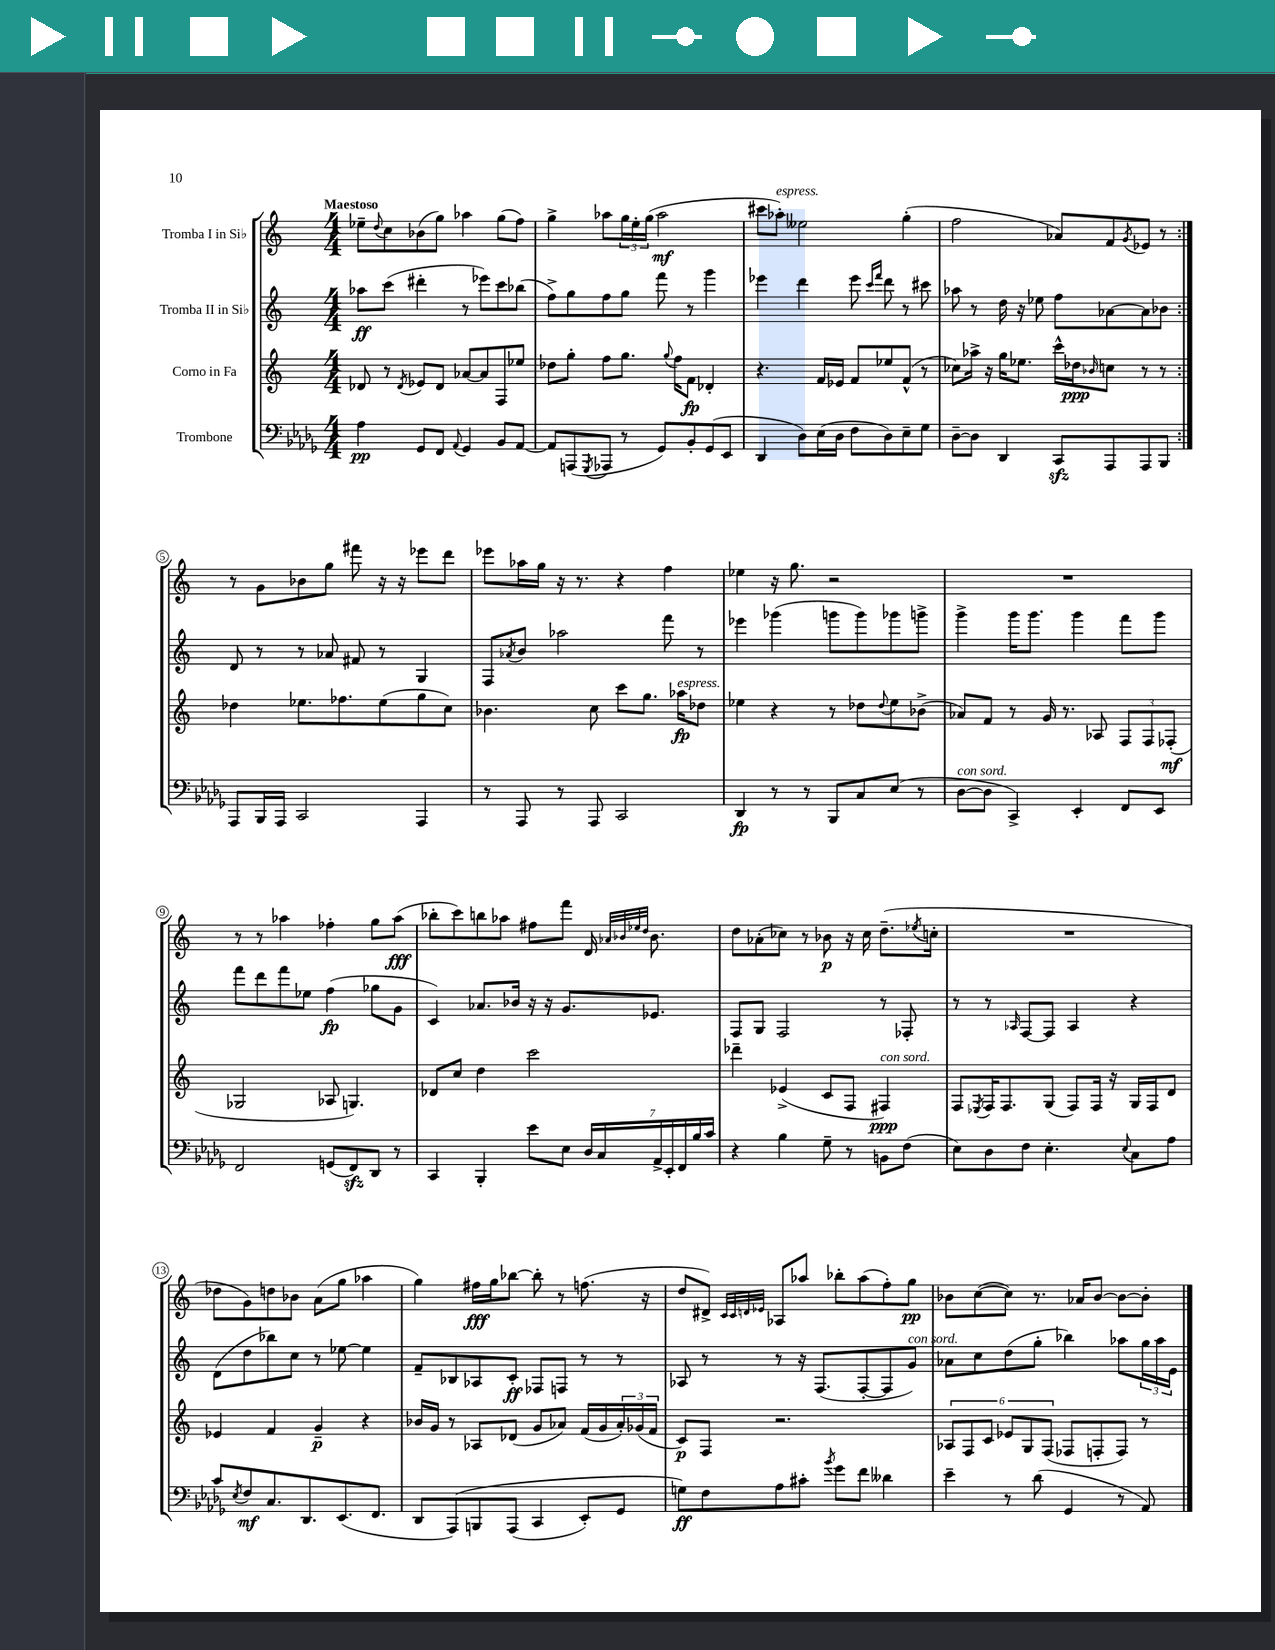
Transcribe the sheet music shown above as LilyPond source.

<<
\new StaffGroup <<
\new Staff = "s0" \with { instrumentName = "Tromba I in Sib" } {
    \clef treble \key c \major \numericTimeSignature \time 4/4 \tempo "Maestoso"
    \repeat volta 2 { ees''8-- \appoggiatura { d''8 } c''8 bes'8( g''8) aes''4 g''8( f''8) |
    g''4-> aes''8 \tuplet 3/2 { g''16 e''16-. g''16( } aes''2\mf |
    cis'''8 aes''8-.^\markup { \italic "espress." }) eeses''2 g''4-.( |
    f''2 aes'8) f'8 \acciaccatura { g'8 } ees'8 r8 | }
    r8 g'8 bes'8 g''8 fis'''8 r16 r16 ees'''8 d'''8 |
    ees'''8 aes''16 g''16 r16 r8. r4 f''4 |
    ees''4 r16 g''8. r2 |
    R1 |
    r8 r8 aes''4 fes''4-. g''8 aes''8\fff( |
    bes''8-. c'''8) b''8 aes''8 fis''8 f'''8 d'16 \grace { aes'32 bes'32 ees''32 d''32 } bes'8. |
    d''8 aes'8-.( ces''8) r8 bes'8\p r16 ces''16 d''8.--( \acciaccatura { ees''8 } c''16-. |
    R1 |
    des''8 g'8) d''8 bes'8 a'8( g''8 aes''4 |
    g''4) fis''16\fff g''16 bes''8~ bes''8-. r8 f''8.( r16 |
    d''8 dis'8->) \grace { c'32 c'32 d'32 ees'32 } aes8 aes''8 bes''8-. aes''8( f''8-.) g''8\pp |
    bes'8 c''8~( c''8) r8. aes'16 bes'8~ bes'8~ bes'8-. \bar "|." |
}
\new Staff = "s1" \with { instrumentName = "Tromba II in Sib" } {
    \clef treble \key c \major \numericTimeSignature \time 4/4
    \repeat volta 2 { aes''8\ff c'''8( dis'''4-. r8 ees'''8) c'''8 bes''8( |
    f''8->) g''8 f''8 g''8 f'''8 r8 g'''4 |
    ees'''4 d'''4 ees'''8 \grace { c'''16 f'''16 } d'''8 r8 cis'''8 |
    aes''8 r8 d''16 r16 ees''8 f''8 aes'8~ aes'8 bes'8 | }
    d'8 r8 r8 aes'8 fis'8 r8 g4 |
    f8 \acciaccatura { aes'8 } b'8 aes''2 f'''8 r8 |
    ees'''4 ges'''4( g'''8 g'''8) ges'''8 g'''8-> |
    g'''4-> g'''16 g'''8. g'''4 f'''8 g'''8 |
    f'''8 d'''8 f'''8 ees''8 f''4\fp( ges''8 g'8 |
    c'4) aes'8. bes'16 r16 r16 g'8. ees'8. |
    f8 g8 f2 r8 fes8-. |
    r8 r8 \grace { aes16 } f8~ f8 aes4 r4 |
    d'8( d''8 bes''8) c''8 r8 ees''8~ ees''4 |
    f'8-- bes8 aes8 c'8-.\ff fes8 f8 r8 r8 |
    aes8 r8 r8 r16 f8.( f8~-. f8 g'8^\markup { \italic "con sord." }) |
    aes'8 c''8 d''8( g''8-. bes''4) aes''8 \tuplet 3/2 { g''16 aes''16 e'16 } \bar "|." |
}
\new Staff = "s2" \with { instrumentName = "Corno in Fa" } {
    \clef treble \key c \major \numericTimeSignature \time 4/4
    \repeat volta 2 { des'8 r8 \acciaccatura { des'8 } ees'8 des'8 aes'8~ aes'8 f8 ees''8 |
    des''8 g''8-. f''8 g''8. \appoggiatura { g''8 } f''16 f'8\fp des'4-. |
    r4. f'16 ees'16 f'8 ees''8 f'8-^( r8 |
    ces''8) aes''16-> r16 g''16 ees''8. c'''16-^ des''16\ppp \grace { bes'16 } c''8 r8 r8 | }
    des''4 ees''8. fes''8. ees''8( g''8 c''8) |
    bes'4. c''8 c'''8 g''8. aes''16\fp^\markup { \italic "espress." } des''8 |
    ees''4 r4 r8 des''8 \appoggiatura { des''8 } ees''8 bes'8->( |
    aes'8) f'8 r8 g'16 r8. aes8 \tuplet 3/2 { f8 f8 fes8-.\mf( } |
    ges2 aes8 g4.) |
    des'8 c''8 d''4 c'''2 |
    des'''4-- ees'4->( c'8 f8 fis4\ppp^\markup { \italic "con sord." }) |
    f8 \acciaccatura { ees8 } f16 f8. g8( f8) f16 r16 g16 f16 d'8 |
    ees'4 f'4 g'4--\p r4 |
    bes'16 g'16 r8 aes8 des'8( g'8 aes'8) f'16( g'16 \tuplet 3/2 { aes'16-.) ges'16( f'16 } |
    c'8\p) f8 r2. |
    \tuplet 6/4 { aes8 f8 c'8 ees'8 g8 f8( } fes8 f8-. f8) r8 \bar "|." |
}
\new Staff = "s3" \with { instrumentName = "Trombone" } {
    \clef bass \key des \major \numericTimeSignature \time 4/4
    \repeat volta 2 { aes4\pp ges,8 f,8 \appoggiatura { aes,8 } ges,4 bes,8 aes,8~ |
    aes,8 a,,8( \acciaccatura { ges,,8 } aes,,8 r8 ges,8) bes,8-. ges,8( ees,8 |
    des,4 des8) ees16( des16 f8 des8) ees8-- ges8 |
    des8~-- des8 des,4 c,8\sfz aes,,8 aes,,8 bes,,8 | }
    aes,,8 bes,,16 aes,,16 c,2 aes,,4 |
    r8 aes,,8 r8 aes,,8 c,2 |
    des,4\fp r8 r8 bes,,8 c8 ees8( r8 |
    des8~^\markup { \italic "con sord." } des8 c,4->) ees,4-. f,8 ees,8 |
    f,2 g,8( f,8\sfz) des,8 r8 |
    c,4 bes,,4-. ees'8 ees8 \tuplet 7/4 { des16 c16 aes,16-> ees,16-. f,16 bes16 c'16 } |
    r4 bes4 ges8-- r8 b,8 f8( |
    ees8) des8 f8 ees4.-. \appoggiatura { ees8 } c8 aes8 |
    c'8 \acciaccatura { ees8 } f8\mf c8. des,8. ees,8.( f,8. |
    des,8 aes,,8)\( b,,8 aes,,8( c,4 ees,8-.) ges,8 |
    g8\ff\) f8 aes8 cis'8-. \acciaccatura { bes'8 } ges'8 f'8 deses'4 |
    ees'4-- r8 des'8( ges,4 r8 aes,8) \bar "|." |
}
>>
>>
\layout { \context { \Score \override BarNumber.stencil = #(make-stencil-circler 0.1 0.3 ly:text-interface::print) } }
